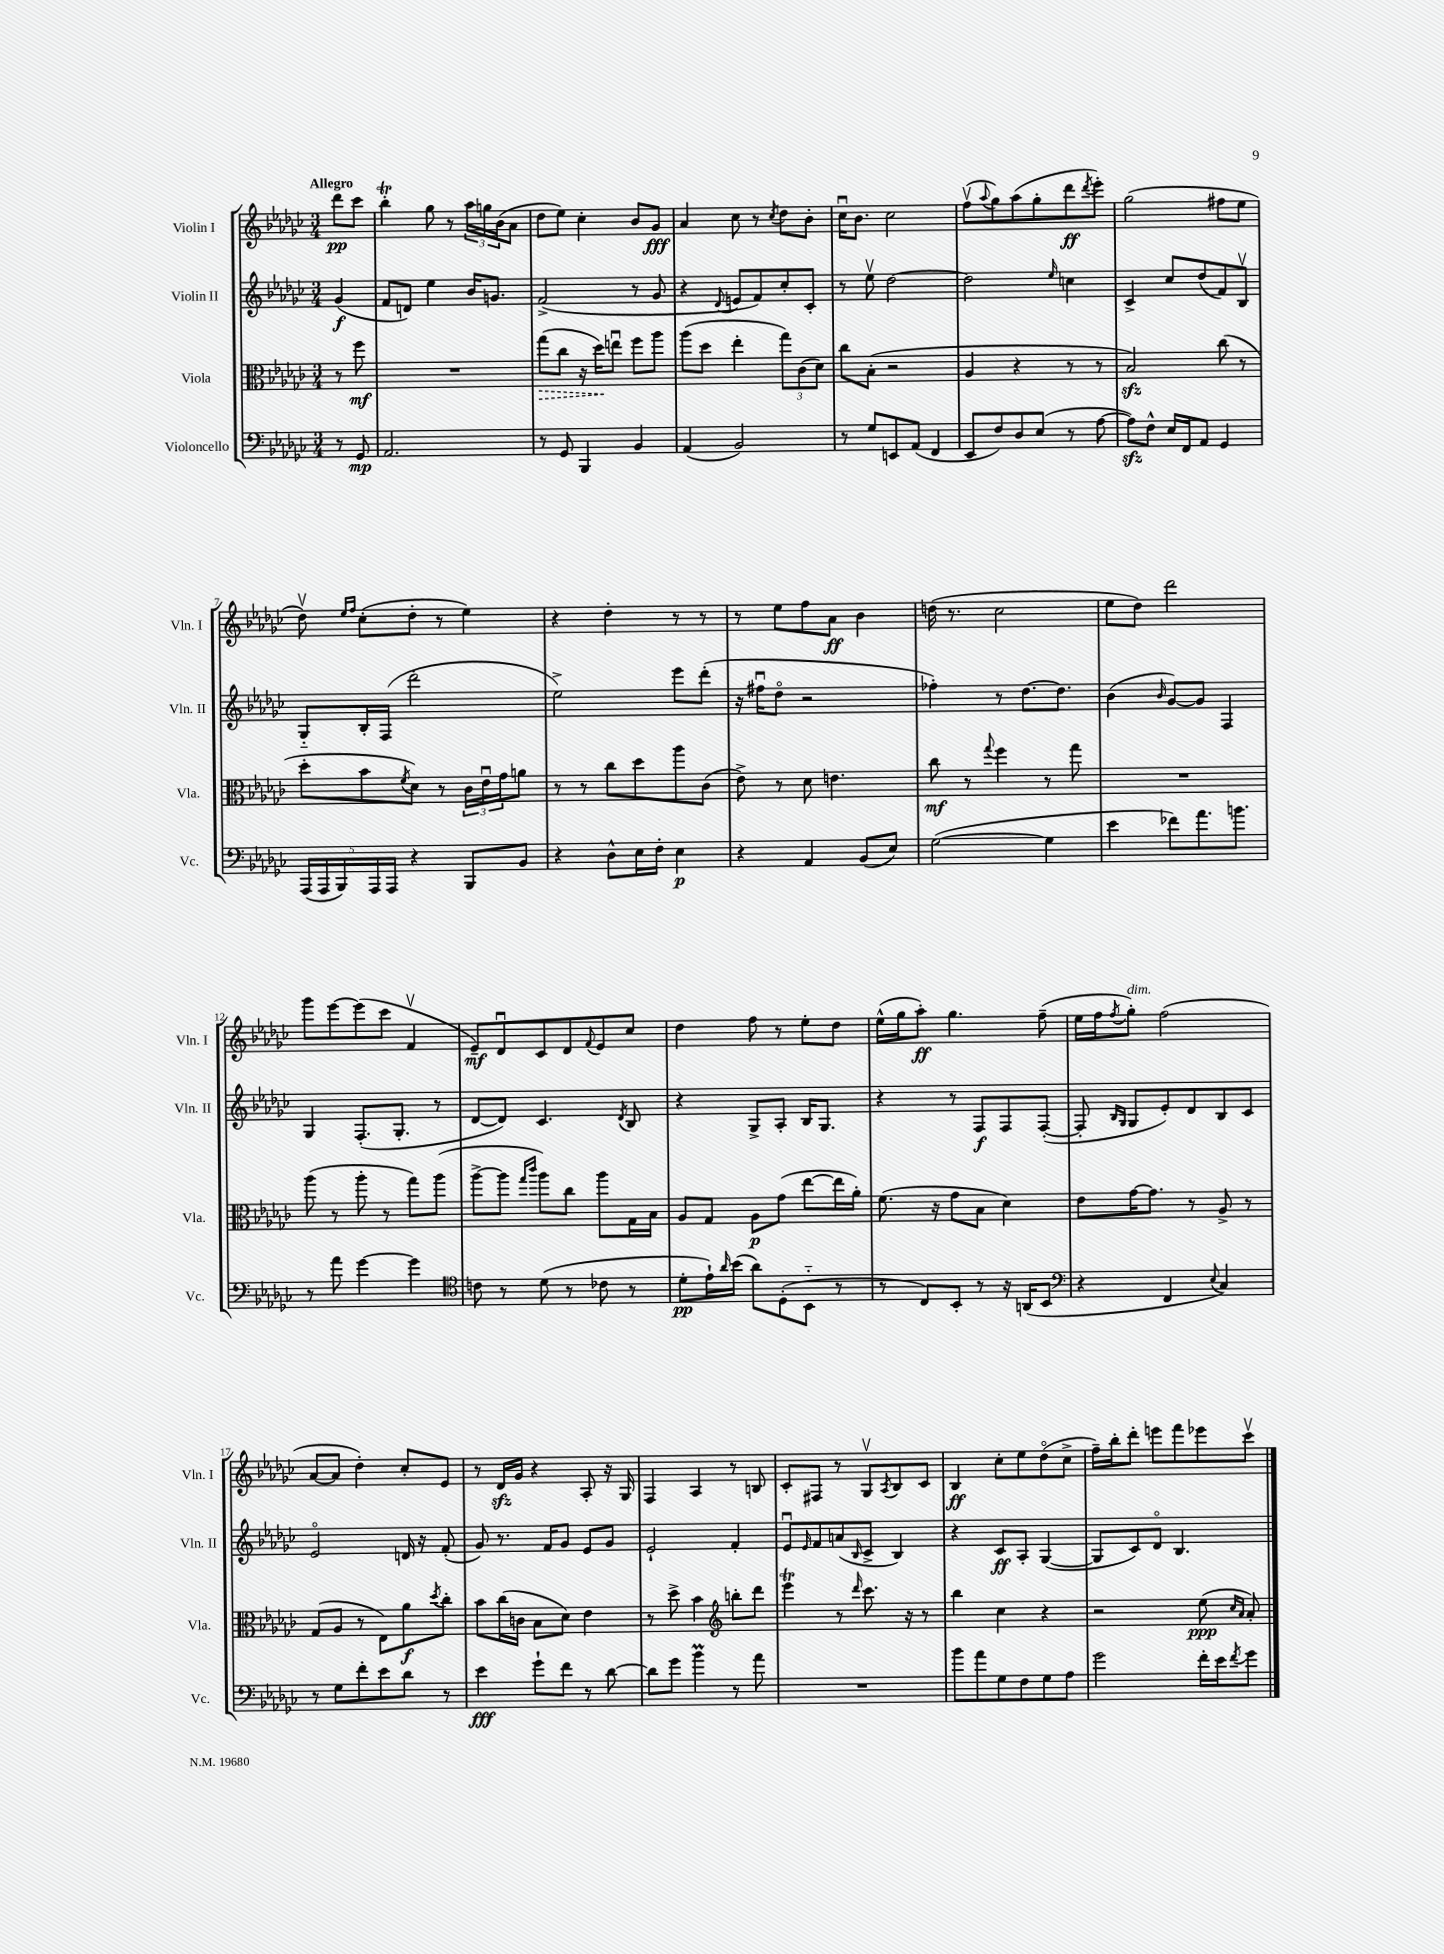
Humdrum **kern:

**kern	**kern	**kern	**kern
*staff4	*staff3	*staff2	*staff1
*clefF4	*clefC3	*clefG2	*clefG2
*k[b-e-a-d-g-c-]	*k[b-e-a-d-g-c-]	*k[b-e-a-d-g-c-]	*k[b-e-a-d-g-c-]
*M3/4	*M3/4	*M3/4	*M3/4
8r	8r	(4g-	8ddd-
8GG-	8ff	.	8ccc-
=	=	=	=
2.AA-	2.r	8f	4bb-'
.	.	8d)	.
.	.	4ee-	8gg-
.	.	.	8r
.	.	16b-	24aa-
.	.	.	24gg
.	.	8.g	.
.	.	.	(24b-
.	.	.	8a-
=	=	=	=
8r	(8gg-	(2f^	8dd-
8GG-	8cc-	.	8ee-)
4BBB-	16r	.	4cc-'
.	16dd-)	.	.
.	8eeu	.	.
4BB-	8ff	8r	8b-
.	8aa-	8g-	8g-
=	=	=	=
(4AA-	(8aa-	4r	4a-
.	8dd-	.	.
.	.	8qqd-	.
2BB-)	4ee-'	8e	8cc-
.	.	8f)	8r
.	.	.	8qcc-
.	12gg-)	8cc-'	8dd-
.	(12c-	.	.
.	.	8c-'	8b-'
.	12d-)	.	.
=	=	=	=
8r	8cc-	8r	16cc-u
.	.	.	8.b-
8G-	(8B-'	8ee-v	.
8EE	2r	[2dd-	2cc-
(8AA-	.	.	.
4FF	.	.	.
=	=	=	=
8EE-	4A-	2dd-]	(8ffv
.	.	.	8qqaa-
8F)	.	.	8gg-)
8D-	4r	.	(8aa-
(8E-	.	.	8gg-'
.	.	16qqee-	.
8r	8r	4cc	8ddd-
.	.	.	8qddd-
[8A-	8r	.	8eee-')
=	=	=	=
8A-])	2B-)	4c-^	(2gg-
8F^^	.	.	.
16E-	.	8cc-	.
16FF	.	.	.
8AA-	.	(8dd-	.
4GG-	(8cc-	8f)	8ff#
.	8r	8B-v	8ee-
=	=	=	=
(20AAA-	8dd-'	8G-'~	8dd-v)
20AAA-	.	.	.
20BBB-)	.	.	.
.	.	.	16qqee-
.	.	.	16qqff
.	8b-	16B-'	(8cc-'
20AAA-	.	.	.
.	.	(16F	.
20AAA-	.	.	.
.	8qf	.	.
4r	8d-)	2ddd-'	8dd-'
.	8r	.	8r
8BBB-	24c-	.	4ee-)
.	24e-u	.	.
.	24g-	.	.
8BB-	8a	.	.
=	=	=	=
4r	8r	2ee-^)	4r
.	8r	.	.
8D-^^	8cc-	.	4dd-'
16E-	8dd-	.	.
16F'	.	.	.
4E-	8aa-	8eee-	8r
.	(8c-	(8ddd-'	8r
=	=	=	=
4r	8e-^)	16r	8r
.	.	16ff#u	.
.	8r	8dd-o	8ee-
4AA-	8d-	2r	8ff
.	4.e	.	8a-
(8BB-	.	.	4b-
8E-)	.	.	.
=	=	=	=
([2G-	8cc-	4ff-')	(16dd
.	.	.	8.r
.	8r	.	.
.	8qqgg-	.	.
.	4ff	8r	2cc-
.	.	[8.dd-	.
4G-]	8r	.	.
.	.	8.dd-]	.
.	8gg-	.	.
=	=	=	=
4e-	2.r	(4b-	8ee-
.	.	.	8dd-)
.	.	16qqb-	.
8f-)	.	[8g-)	2ddd-
8.a-	.	8g-]	.
.	.	4F	.
8.b	.	.	.
=	=	=	=
8r	(8aa-	4G-	8ggg-
8a-	8r	.	[8eee-
[4g-	8aa-'	(8.F'	(8eee-]
.	8r	.	8ccc-
.	.	8.G-'	.
4g-]	8gg-)	.	4fv
.	(8aa-	8r	.
=	=	=	=
*clefC4	*	*	*
8c	[8aa-^	[8d-	8e-~)
8r	8aa-]	8d-])	8d-u
.	16qqgg-	.	.
.	16qqccc-	.	.
(8d-	8aa-)	4.c-	8c-
8r	8cc-	.	8d-
.	.	.	8qqf
8c-	8aa-	.	8e-
.	.	8qd-	.
8r	16G-	8B-	8cc-
.	16B-	.	.
=	=	=	=
8d-'	8A-	4r	4dd-
16e-`)	8G-	.	.
16qqa-	.	.	.
(16b-	.	.	.
8a-)	8A-	8G-^	8ff
(8D-'	(8g-	8A-'	8r
8BB-'~	[8ee-	16B-	8ee-'
.	.	8.G-	.
8r	16ee-]	.	8dd-
.	16a-')	.	.
=	=	=	=
8r	(8.f	4r	(16ee-^^
.	.	.	16gg-
8C-)	.	.	8aa-')
.	16r	.	.
8BB-'	8g-	8r	4.gg-
8r	8B-	8F	.
16r	4d-)	8F	.
(16AA	.	.	.
8BB-	.	([8F'	(8ff~
=	=	=	=
*clefF4	*	*	*
4r	8e-	8F']	16ee-
.	.	.	16ff
.	.	16qqB-	.
.	.	16qqG-	8qff
.	[16g-	8G-	8gg-')
.	8.g-]	.	.
4FF	.	8e-')	(2ff
.	8r	8d-	.
8qqE-	.	.	.
4C-)	8A-^	8B-	.
.	8r	8c-	.
=	=	=	=
8r	(8G-	2e-o	[8a-
8G-	8A-	.	8a-]
8f'	8r	.	4dd-')
8e-	8E-)	.	.
8d-	8a-	16d	8cc-'
.	.	16r	.
.	8qdd-	.	.
8r	8cc-'	(8f'	8e-
=	=	=	=
4e-	8b-	8g-)	8r
.	(16cc-	8.r	16d-
.	16c	.	16g-
8g-`	8B-	.	4r
.	.	16f	.
8f	8d-)	8g-	.
8r	4e-	8e-	8A-'
[8d-	.	8g-	16r
.	.	.	16G-
=	=	=	=
8d-]	8r	2e-`	4F
8g-	8dd-^	.	.
4b-	4b-	.	4A-
*	*clefG2	*	*
8r	8bb'	4f'	8r
8a-	8ddd-	.	8B
=	=	=	=
2.r	4eee-	8e-u	8c-'
.	.	16qqe-	.
.	.	8f	8F#
.	8r	(8a	8r
.	16qqddd-	16qqB-	.
.	8.ccc-	8c-^	8G-v
.	.	.	8qA-
.	.	4B-)	8B-
.	16r	.	.
.	8r	.	8c-
=	=	=	=
8b-	4bb-	4r	4B-
8a-	.	.	.
8G-	4cc-	8c-	8cc-'
8F	.	8A-'	8ee-
8G-	4r	([4G-	(8dd-o
8A-	.	.	8cc-^
=	=	=	=
2g-	2r	8G-]	16ff~)
.	.	.	16bb-'
.	.	8c-)	8ddd-'
.	.	8d-o	8eee
.	.	4.B-	8fff
16f'	(8ee-	.	8eee-
16e-	.	.	.
.	16qqcc-	.	.
8qf	16qqa-	.	.
8g-	8a-')	.	8ccc-v
==	==	==	==
*-	*-	*-	*-
